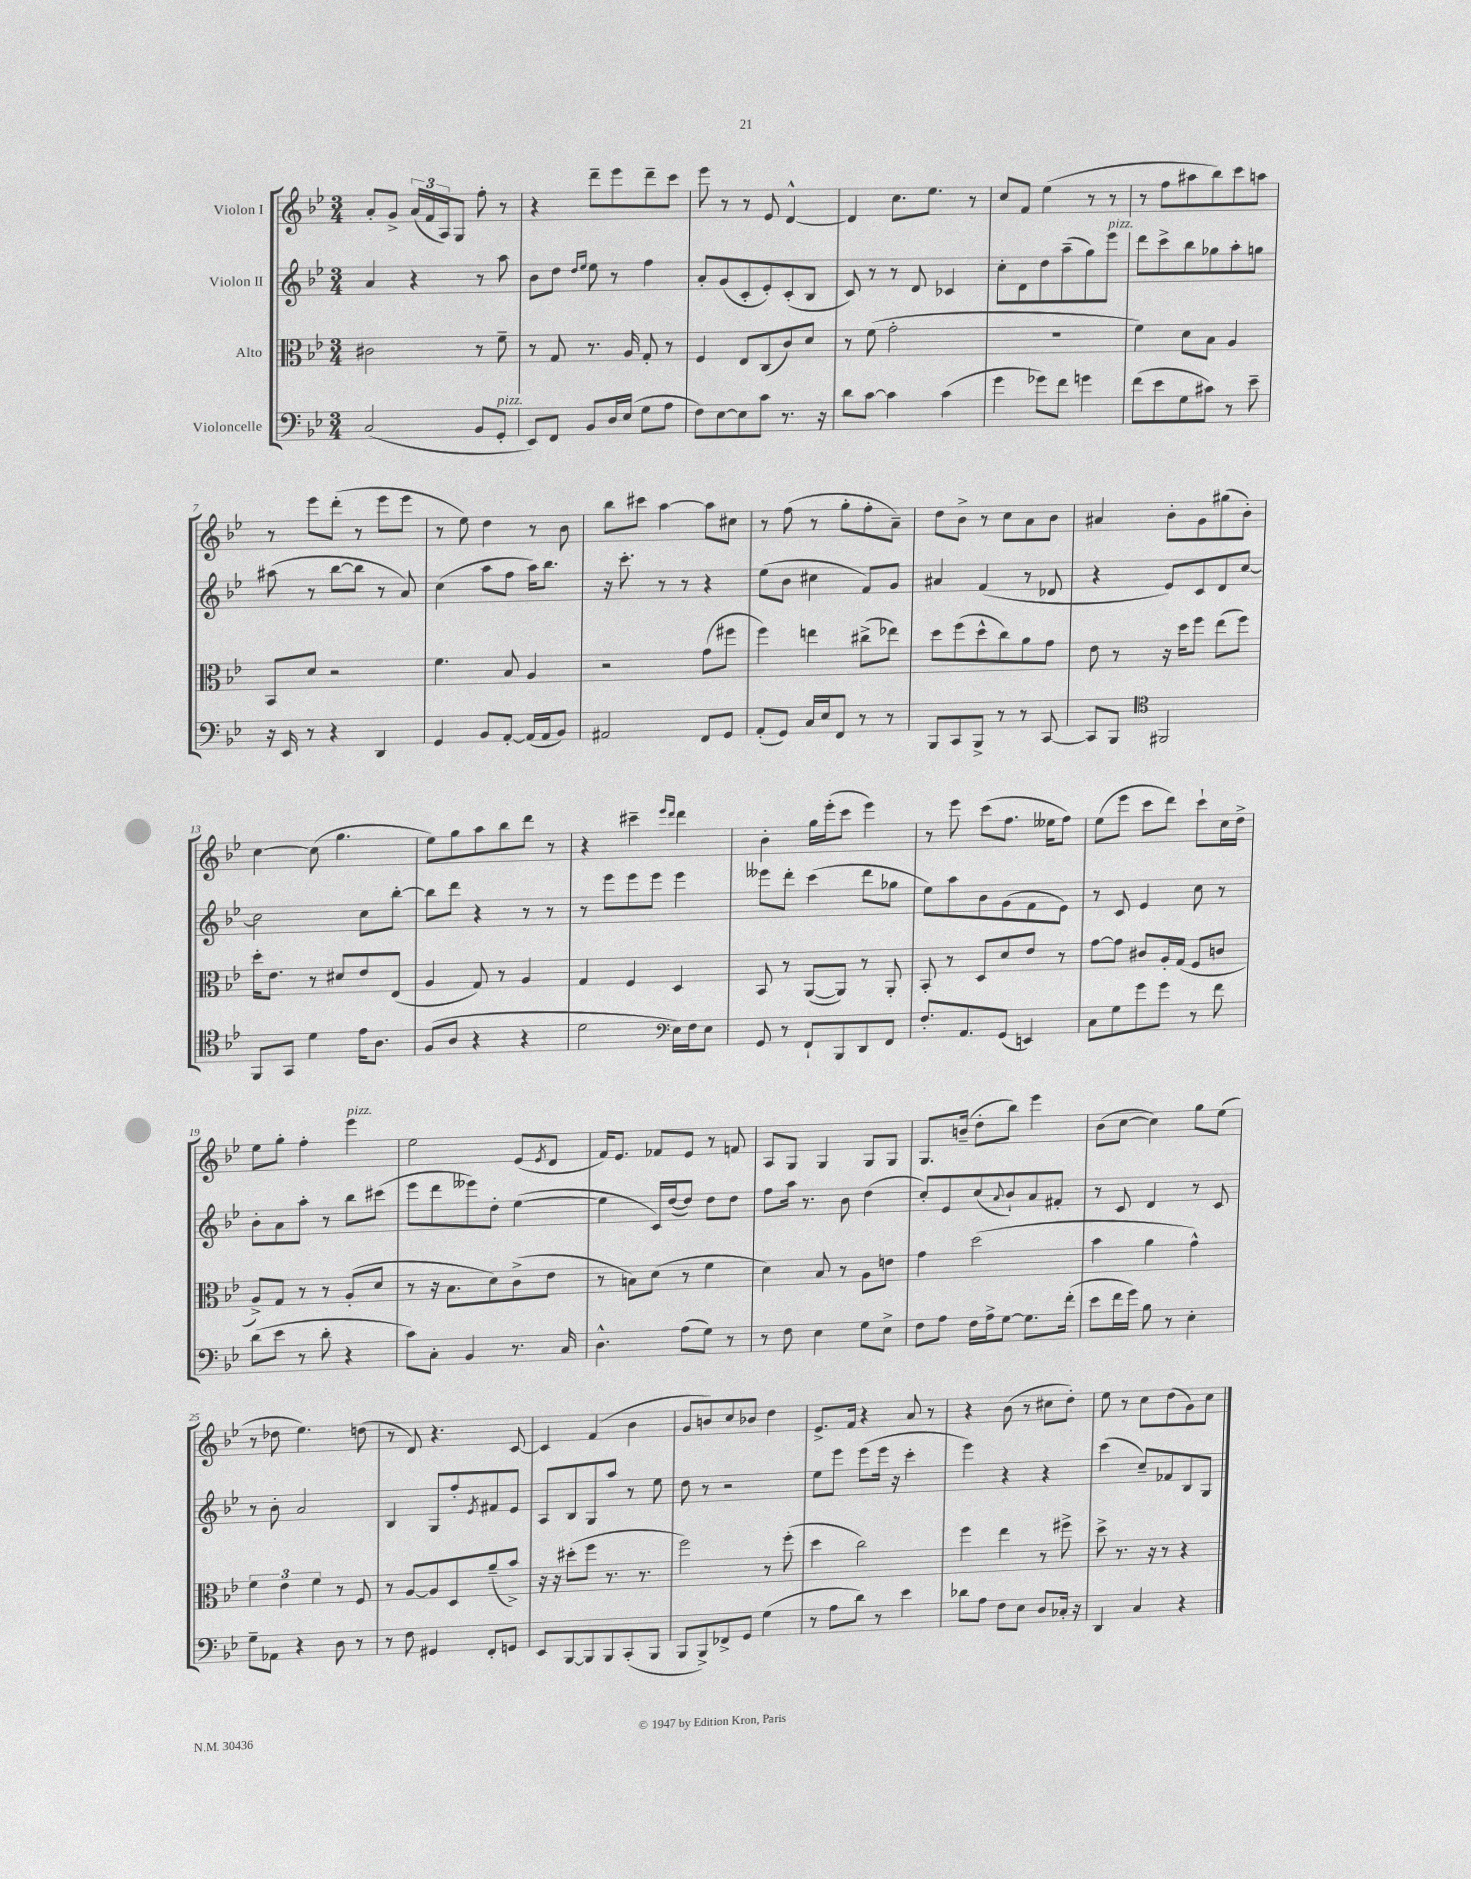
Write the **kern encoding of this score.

**kern	**kern	**kern	**kern
*staff4	*staff3	*staff2	*staff1
*clefF4	*clefC3	*clefG2	*clefG2
*k[b-e-]	*k[b-e-]	*k[b-e-]	*k[b-e-]
*M3/4	*M3/4	*M3/4	*M3/4
(2C/	2c#\	4a/	8a'/L
.	.	.	8g^/J
.	.	4r	(24a/LL
.	.	.	24f/
.	.	.	24A/J)
.	.	.	8G/J
8BB-/L	8r	8r	8ff'\
8GG'/J	8f~\	8aa\	8r
=	=	=	=
8EE-/L)	8r	8b-\L	4r
8FF/J	8G/	8dd\J	.
.	.	16qqdd/LL	.
.	.	16qqee-/JJ	.
8BB-/L	8.r	8ee-\	8ddd~\L
16D/L	.	8r	8eee-\
(16E-/JJ	16A/	.	.
8G\L	8G'/	4ff\	8ddd~\
8A\J	8r	.	8ccc\J
=	=	=	=
8F\L)	4F/	8a'/L	8eee-\
[8E-\	.	(8g/	8r
8E-\]	8E-/L	8c'/	8r
8c\J	(8C/	8e-'/)	8e-/
8.r	8c/)	(8c'/	[4d^^/
.	8d/J	8B-/J	.
16r	.	.	.
=	=	=	=
8d\L	8r	8c/)	4d/]
[8c\J	(8f\	8r	.
4c\]	2g'\	8r	8.cc\L
.	.	8d/	.
.	.	.	8.ee-\J
(4c\	.	4c-/	.
.	.	.	8r
=	=	=	=
4g\	2.r	8cc'\L	8cc/L
.	.	8d\	8f/J
8g-\L)	.	8dd\	(4ee-\
8f\J	.	(8aa~\	.
4g\	.	8gg\)	8r
.	.	8eee-\J	8r
=	=	=	=
(8f\L	4f\)	8ddd\L	8r
8e-\	.	8ccc^\	8ff\L
8G\	8d\L	8bb-\	8aa#\
8c#\J)	8B-\J	8gg-\	8bb-\)
8r	4A/	8aa'\	8ccc\
8e-~\	.	8gg\J	8aa\J
=	=	=	=
16r	8BB-/L	(8aa#\	8r
16EE-/	.	.	.
8r	8d/J	8r	8eee-\L
4r	2r	[8bb-\L	(8ddd'\J
.	.	8bb-\]J	8r
4DD/	.	8r	8eee-\L
.	.	8a/)	8eee-\J
=	=	=	=
4GG/	4.f\	(4cc\	8r
.	.	.	8ee-\)
8BB-/L	.	8aa\L	4dd\
[8AA'/J	8B-/	8ff\J	.
(16AA/]LL	4A/	16aa\LK)	8r
16AA/J	.	8.bb-\J	.
8BB-/J)	.	.	8b-\
=	=	=	=
2AA#/	2r	16r	8bb-\L
.	.	8.ccc'\	.
.	.	.	8ccc#\J
.	.	8r	[4aa\
.	.	8r	.
8FF/L	(8g\L	4r	8aa\]L
8GG/J	8ff#\J	.	8cc#\J
=	=	=	=
(8AA'/L	4ff\)	(8ee-\L	8r
8GG/J)	.	8b-\J	(8ff\
16C/LL	4ee\	4cc#\	8r
16E-/J	.	.	.
8FF/J	.	.	8gg'\L
8r	(8cc#^\L	8f/L)	8ff'\
8r	8ee-\J)	8g/J	8a~\J)
=	=	=	=
8BBB-/L	8dd\L	4a#/	8dd\L
8CC/	(8ff\	.	8b-^\J
8BBB-^/J	8dd^^\	(4f/	8r
8r	8cc\)	.	8cc\L
8r	8a\	8r	8a\
[8CC/	8g\J	8d-/	8b-\J
=	=	=	=
8CC/]L	8e-\	4r	4a#/
8BBB-/J	8r	.	.
*clefC4	*	*	*
2FF#/	16r	8e-/L)	8b-'\L
.	16dd\LK	.	.
.	8ff\J	8c/	8g\
.	(8ee-\L	8d/	(8gg#\
.	8ff\J)	[8cc/J	8b-'\J)
=	=	=	=
8FF/L	16dd'\LK	2cc\]	[4cc\
.	8.e-\J	.	.
8GG/J	.	.	.
4d\	8r	.	(8cc\]
.	8d#/L	.	4.gg\
16e-\LK	8e-/	8cc\L	.
8.A\J	.	.	.
.	(8E-/J	[8bb-'\J	.
=	=	=	=
(8F/L	4A/	8bb-\]L	8ee-\L)
8A/J	.	8ddd\J	8gg\
4r	8G/)	4r	8aa\
.	8r	.	8bb-\
4r	4A/	8r	8ddd\J
.	.	8r	8r
=	=	=	=
2d\	4G/	8r	4r
.	.	8eee-\L	.
.	4F/	8eee-\	4ccc#~\
.	.	8eee-\J	.
*clefF4	*	*	*
.	.	.	16qqeee-/LL
.	.	.	16qqddd/JJ
16E-\LL)	4D/	4eee-\	4ddd\
16F\J	.	.	.
8E-\J	.	.	.
=	=	=	=
8GG/	8BB-/	8eee--\L	4b-'\
8r	8r	8ddd'\J	.
8FF`/L	([8AA/L	(4ccc\	16gg\LL
.	.	.	(16eee-'\J
8BBB-/	8AA/]J)	.	8ccc\J
8DD/	8r	8ddd\L	4eee-\)
8FF/J	8AA'/	8gg-\J	.
=	=	=	=
8.F'/L	8BB-'/	8ee-\L)	8r
.	8r	8aa\	8eee-\
8.AA/	.	.	.
.	8D/L	8b-\	(8ccc\L
(8GG/J	8d/	(8g\	8.ff\J
4EE/)	8e-/J	8f\	.
.	.	.	16ee--\LK
.	8r	8e-\J)	8ff\J)
=	=	=	=
8C\L	[8g\L	8r	(8ee-\L
8G\	8g\]J	8c/	8eee-\J
8g\	8c#/L	4e-/	8ccc\L
8g\J	16A'/L	.	8ddd\J)
.	(16G/JJ	.	.
8r	8F/L	8cc\	8ccc`\L
8f\	8c/J	8r	16cc\L
.	.	.	16dd^\JJ
=	=	=	=
(8d\L	8A^/L)	8b-'\L	8ee-\L
8e-\J	8G/J	8a\	8gg'\J
8r	8r	8aa'\J	4ff'\
8d'\	8r	8r	.
4r	(8A'/L	8bb-\L	4eee-\
.	8d/J	(8ccc#\J	.
=	=	=	=
8c\L)	8r	8eee-\L	2ee-\
8C'\J	16r	8ddd\	.
.	8.B-\L	.	.
4BB-/	.	8eee--\)	.
.	8d\)	8dd'\J	.
8.r	(8c^\	([4ee-\	(8e-/L
.	.	.	8qe-/
.	8e-\J	.	8d/J
16C/	.	.	.
=	=	=	=
4.D^^\	8r	4ee-\]	16f/LK)
.	.	.	8.e-/J
.	8B\L)	.	.
.	(8d\J	16c/LL)	8f-/L
.	.	([16dd/J	.
(8A\L	8r	8dd/]J)	8e-/J
8G\J)	4f\	8dd\L	8r
8r	.	8dd\J	8f/
=	=	=	=
8r	4d\)	8ff\L	8A/L
8F\	.	16aa\Jk	8G/J
.	.	8.r	.
4E-\	8B-/	.	4G/
.	8r	8b-\	.
8G\L	8A\L	(4dd\	8G/L
8E-^\J	8e\J	.	8G/J
=	=	=	=
8F\L	4g\	8cc'/L)	8.G/L
8A\J	.	8e-/	.
.	.	.	(16b~/Jk
16F\LL	(2dd\	(8cc/	8dd'\L
16A^\J	.	.	.
.	.	8qqa/	.
[8G\J	.	8b-`/)	8bb-\J)
8.G\]L	.	8a/	4eee-\
.	.	8f#'/J	.
(16f'\Jk	.	.	.
=	=	=	=
8e-\L	4b-\	8r	(8b-\L
16f\L	.	8c/	[8cc\J
16g\JJ)	.	.	.
8B-\	4a\	4d/	4cc\])
8r	.	.	.
4E-'\	4g^^\)	8r	8gg\L
.	.	8c/	(8ee-\J
=	=	=	=
8G~\L	6f\	8r	8r
8AA-\J	.	8b-'\	8dd-\
.	6e-\	.	.
4r	.	2a/	4.ee-\)
.	6f\	.	.
8D\	8r	.	.
8r	8F/	.	(8dd\
=	=	=	=
8r	8r	4B-/	8r
8F\	[8A/L	.	8d/)
4GG#/	8A/]	8G/L	4.r
.	8D/	8ff'/	.
.	.	8qe-/	.
8FF'/L	(8a~/	8f#/	.
8GG/J	8b-^/J)	8e-/J	[8c/
=	=	=	=
8EE-/L	16r	8A/L	4c/]
.	16r	.	.
[8BBB-/	(8dd#'\L	8B-/	.
8BBB-/]	8ff\J	8G/	(4f/
8BBB-/	8.r	8aa/J	.
(8CC'/	.	8r	4b-\
.	8.r	.	.
8BBB-/J	.	8ee-\	.
=	=	=	=
8BBB-/L	2ff\)	8dd\	8g/L
8BBB-^/)	.	8r	8b/)
8FF-^/	.	2r	8cc/
8GG/J	.	.	8b-/J
(4G\	8r	.	4dd\
.	(8ff'\	.	.
=	=	=	=
8r	4dd\	8ee-\L	8.e-^/L
8A\L	.	8eee-\J	.
.	.	.	16f/Jk
8d\J)	2cc\)	(8eee-\L	4r
8r	.	16eee-\Jk	.
.	.	16r	.
4e-\	.	4ccc'\	8a/
.	.	.	8r
=	=	=	=
8d-\L	4ff\	4eee-\)	4r
8A\J	.	.	.
8F\L	4ee-\	4r	(8b-\
8E-\J	.	.	8r
8D/L	8r	4r	8cc#\L
16C-'/Jk	8ff#^\	.	8dd'\J)
16r	.	.	.
=	=	=	=
4DD/	8dd^\	(4ccc\	8ee-\
.	8.r	.	8r
4C/	.	8cc~/L)	8cc\L
.	16r	.	.
.	8r	8f-/	(8dd\
4r	4r	8B-/	8g\)
.	.	8G/J	8cc\J
==	==	==	==
*-	*-	*-	*-
